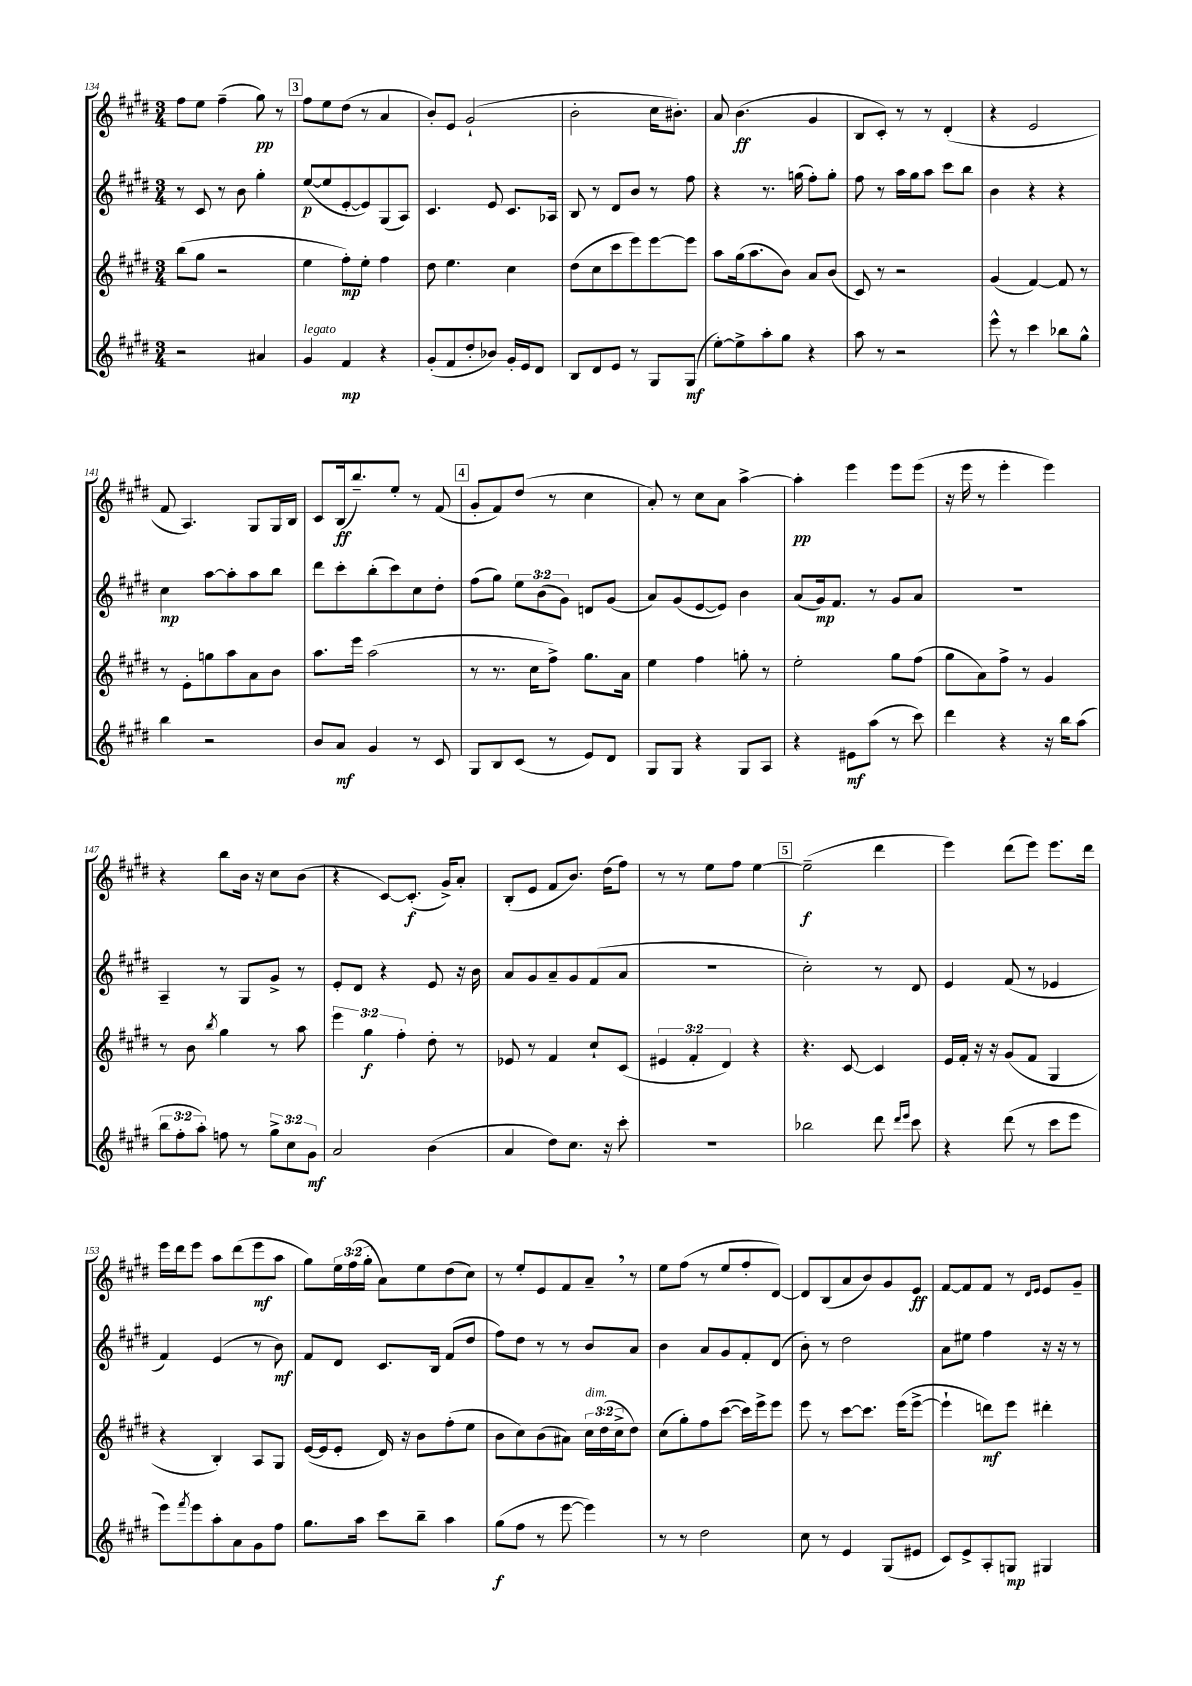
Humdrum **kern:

**kern	**kern	**kern	**kern
*staff4	*staff3	*staff2	*staff1
*clefG2	*clefG2	*clefG2	*clefG2
*k[f#c#g#d#]	*k[f#c#g#d#]	*k[f#c#g#d#]	*k[f#c#g#d#]
*M3/4	*M3/4	*M3/4	*M3/4
2r	(8bb	8r	8ff#
.	8gg#	8c#	8ee
.	2r	8r	(4ff#~
.	.	8b	.
4a#	.	4gg#'	8gg#)
.	.	.	8r
=	=	=	=
4g#	4ee	([8ee	8ff#
.	.	8ee]	8ee
4f#	8ff#')	[8e'	(8dd#
.	8ee'	8e])	8r
4r	4ff#	(8G#	4a
.	.	8A)	.
=	=	=	=
(8g#'	8dd#	4.c#	8b')
8f#	4.ee	.	8e
8dd#'	.	.	(2g#`
8b-)	.	8e	.
16g#'	4cc#	8.c#	.
16e	.	.	.
8d#	.	.	.
.	.	16A-	.
=	=	=	=
8B	(8dd#	8B	2b'
8d#	8cc#	8r	.
8e	8ccc#	8d#	.
8r	8eee)	8b	.
8G#	[8eee	8r	16cc#
.	.	.	8.b#')
(8G#	8eee]	8ff#	.
=	=	=	=
[8ee')	8aa	4r	8a
8ee^]	(16gg#	.	(4.b
.	8.aa	.	.
8aa'	.	8.r	.
8gg#	8b)	.	.
.	.	(16gg	.
4r	8a	8ff#')	4g#
.	(8b	8gg'	.
=	=	=	=
8aa	8c#)	8ff#	8B
8r	8r	8r	8c#')
2r	2r	16aa	8r
.	.	16gg#	.
.	.	8aa	8r
.	.	8ccc#	(4d#'
.	.	8bb	.
=	=	=	=
8eee^^	(4g#	4b	4r
8r	.	.	.
4ccc#	[4f#)	4r	2e
8bb-	8f#]	4r	.
8gg#^^	8r	.	.
=	=	=	=
4bb	8r	4cc#	8f#
.	8e'	.	4.A)
2r	8gg	[8aa	.
.	8aa	8aa']	.
.	8a	8aa	8G#
.	8b	8bb	16G#
.	.	.	16B
=	=	=	=
8b	8.aa	8ddd#	8c#
8a	.	8ccc#'	(16B
.	16eee	.	8.bb~)
4g#	(2aa	(8bb'	.
.	.	8ccc#)	8ee'
8r	.	8cc#	8r
8c#	.	8dd#'	(8f#
=	=	=	=
8G#	8r	(8ff#	8g#'
8B	8.r	8gg#)	8f#)
(8c#	.	12ee	(8dd#
.	16cc#	.	.
.	.	(12b	.
8r	8ff#^)	.	8r
.	.	12g#)	.
8e)	8.gg#	8d	4cc#
8d#	.	(8g#	.
.	16a	.	.
=	=	=	=
8G#	4ee	8a)	8a')
8G#	.	(8g#	8r
4r	4ff#	[8e	8cc#
.	.	8e])	8a
8G#	8gg'	4b	[4aa^
8A	8r	.	.
=	=	=	=
4r	2ee'	(8a	4aa']
.	.	16g#)	.
.	.	8.f#	.
8e#	.	.	4eee
(8aa	.	8r	.
8r	8gg#	8g#	8eee
8ccc#)	(8ff#	8a	(8eee
=	=	=	=
4ddd#	8gg#	2.r	16r
.	.	.	16eee
.	8a)	.	8r
4r	8ff#^	.	4eee'
.	8r	.	.
16r	4g#	.	4eee)
16bb	.	.	.
(8aa	.	.	.
=	=	=	=
12bb	8r	4A~	4r
12ff#'	.	.	.
.	8b	.	.
12aa')	.	.	.
.	8qbb	.	.
8ff	4gg#	8r	8bb
8r	.	8G#	16b
.	.	.	16r
12gg#^	8r	8g#^	8cc#
12cc#	.	.	.
.	8aa	8r	(8b
12g#	.	.	.
=	=	=	=
2a	6eee	8e'	4r
.	.	8d#	.
.	6gg#	.	.
.	.	4r	[8c#)
.	6ff#'	.	.
.	.	.	(8.c#']
(4b	8dd#'	8e	.
.	.	.	16g#^)
.	8r	16r	8a'
.	.	16b	.
=	=	=	=
4a	8e-	8a	(8B'
.	8r	8g#	8e
8dd#)	4f#	8a~	8f#
8.cc#	.	8g#	8.b)
.	8cc#`	(8f#	.
16r	.	.	(16dd#
8ccc#'	(8c#	8a	8ff#)
=	=	=	=
2.r	6e#	2.r	8r
.	.	.	8r
.	6f#'	.	.
.	.	.	8ee
.	6d#)	.	.
.	.	.	8ff#
.	4r	.	[4ee
=	=	=	=
2bb-	4.r	2cc#')	(2ee~]
.	[8c#	.	.
8ddd#	4c#]	8r	4ddd#
16qqddd#	.	.	.
16qqeee	.	.	.
8ccc#	.	8d#	.
=	=	=	=
4r	16e	4e	4eee)
.	16f#'	.	.
.	16r	.	.
.	16r	.	.
(8ddd#	(8g#	(8f#	(8ddd#
8r	8f#	8r	8eee)
8ccc#	4G#	4e-	8.eee
8eee	.	.	.
.	.	.	16ddd#
=	=	=	=
8eee)	4r	4f#)	16eee
.	.	.	16ddd#
8qfff#	.	.	.
8eee	.	.	8eee
8aa'	4B')	(4e	8aa
8a	.	.	(8ddd#
8g#	8A	8r	8eee
8ff#	8G#	8b)	8aa
=	=	=	=
8.gg#	([16e	8f#	8gg#)
.	16e]	.	.
.	8e'	8d#	24ee
.	.	.	(24ff#
16aa	.	.	.
.	.	.	24gg#'
8ccc#	16d#)	8.c#	8a)
.	16r	.	.
8bb~	8b	.	8ee
.	.	16B	.
4aa	(8ff#'	(8f#	(8dd#
.	8ee	8dd#	8cc#)
=	=	=	=
(8gg#	8b	8ff#)	8r
8ff#	8cc#)	8dd#	8ee'
8r	(8b	8r	8e
[8eee	8a#)	8r	8f#
4eee])	24cc#	8b	8a~
.	(24dd#	.	.
.	24cc#^	.	.
.	8dd#)	8a	8r
=	=	=	=
8r	(8cc#	4b	8ee
8r	8gg#')	.	(8ff#
2dd#	8ff#	8a	8r
.	([8ccc#	8g#	8ee
.	16ccc#])	8f#'	8ff#'
.	16eee^	.	.
.	8eee	(8d#	[8d#)
=	=	=	=
8cc#	8eee	8b')	8d#]
8r	8r	8r	(8B
4e	[8ccc#	2dd#	8a
.	8.ccc#]	.	8b)
(8G#	.	.	8g#
.	(16eee	.	.
8e#	[8eee^	.	8e
=	=	=	=
8c#)	4eee`]	8a	[8f#
8e^	.	8ee#	8f#]
8A'	8ddd)	4ff#	8f#
8G	8eee	.	8r
.	.	.	16qqd#
.	.	.	16qqe
4G#	4ddd#'	16r	8e
.	.	16r	.
.	.	8r	8g#~
==	==	==	==
*-	*-	*-	*-
